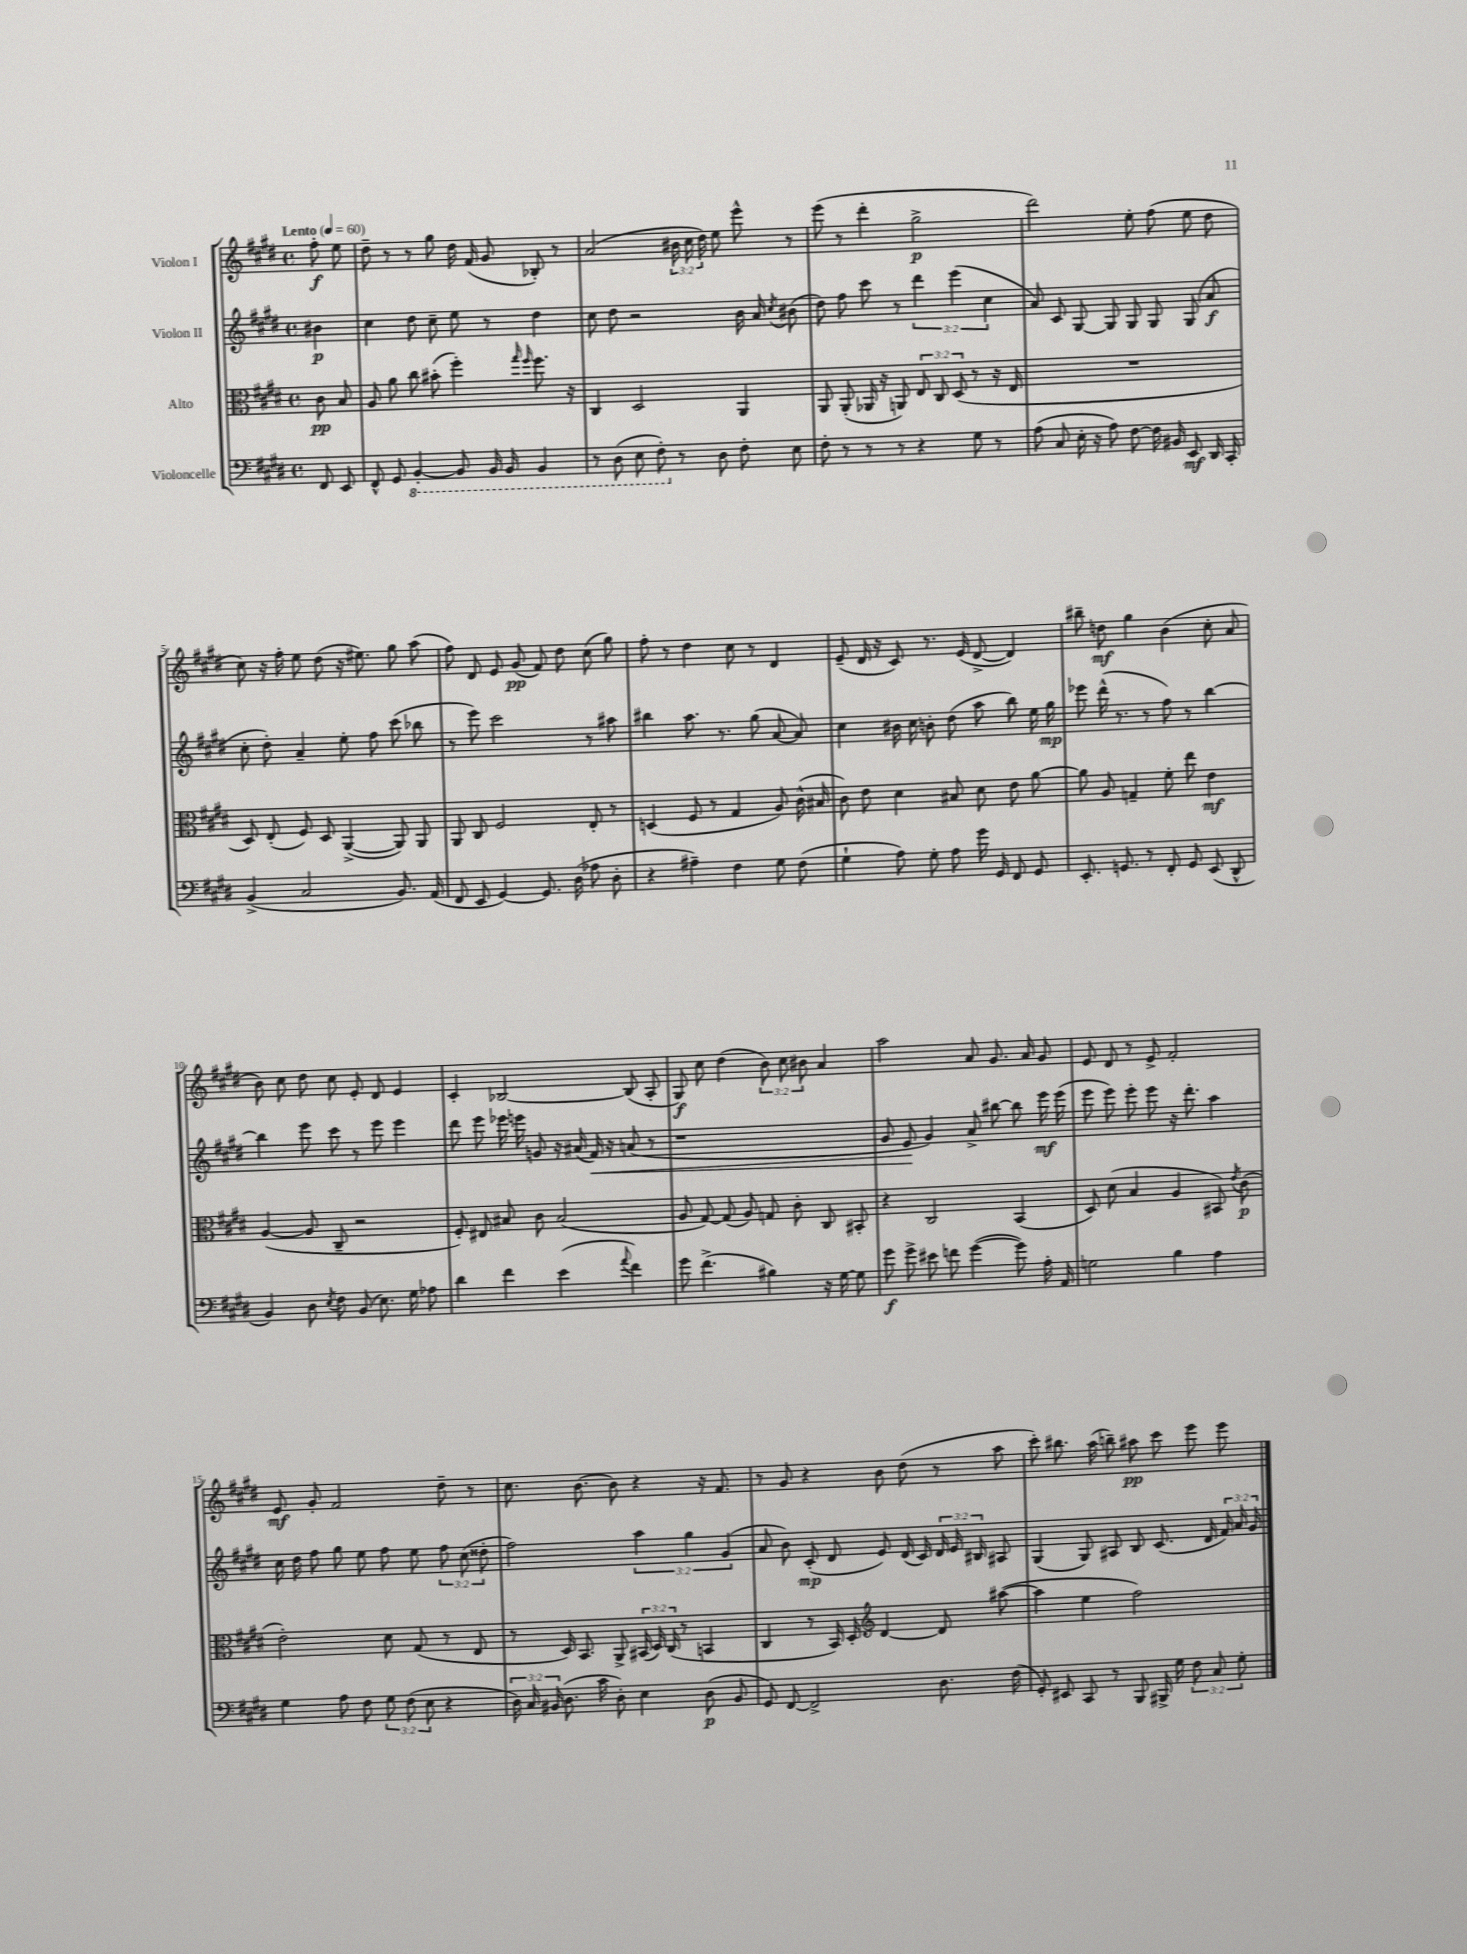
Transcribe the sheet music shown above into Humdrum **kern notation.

**kern	**dynam	**kern	**dynam	**kern	**dynam	**kern	**dynam
*part4	*part4	*part3	*part3	*part2	*part2	*part1	*part1
*staff4	*staff4	*staff3	*staff3	*staff2	*staff2	*staff1	*staff1
*I"Violoncelle	*	*I"Alto	*	*I"Violon II	*	*I"Violon I	*
*clefF4	*	*clefC3	*	*clefG2	*	*clefG2	*
*k[f#c#g#d#]	*	*k[f#c#g#d#]	*	*k[f#c#g#d#]	*	*k[f#c#g#d#]	*
*M4/4	*	*M4/4	*	*M4/4	*	*M4/4	*
*met(c)	*	*met(c)	*	*met(c)	*	*met(c)	*
*MM60	*	*MM60	*	*MM60	*	*MM60	*
=	=	=	=	=	=	=	=
!	!	!	!	!	!	!LO:TX:a:B:t=Lento	!
8FF#/	.	8c#\	pp	4b#X\	p	8ff#'\	f
8EE/	.	8B/	.	.	.	8ee\	.
=1	=1	=1	=1	=1	=1	=1	=1
8FF#^^/	.	8A/	.	4cc#\	.	8dd#~\	.
8GG#/	.	8a\	.	.	.	8r	.
*8ba	*	*	*	*	*	*	*
[4BBB'/	.	8cc#\	.	8dd#\	.	8r	.
.	.	(8b#X'\	.	8cc#~\	.	8gg#\	.
8BBB/]	.	4ff#'\)	.	8ee\	.	16dd#\	.
.	.	.	.	.	.	(16f#/	.
16BBB/	.	.	.	8r	.	8g#/	.
16BBB/	.	.	.	.	.	.	.
.	.	16qqgg#/	.	.	.	.	.
.	.	16qqff#/	.	.	.	.	.
4BBB/	.	8.ff#\	.	4dd#\	.	8B-X'/)	.
.	.	.	.	.	.	8r	.
.	.	16r	.	.	.	.	.
=2	=2	=2	=2	=2	=2	=2	=2
8r	.	4C#/	.	8cc#\	.	(2a/	.
(8DD#\	.	.	.	8dd#\	.	.	.
8EE\	.	2D#/	.	2r	.	.	.
8FF#'\)	.	.	.	.	.	.	.
*X8ba	*	*	*	*	*	*	*
8r	.	.	.	.	.	24b#X\	.
.	.	.	.	.	.	24cc#\	.
.	.	.	.	.	.	24dd#\)	.
8D#\	.	.	.	.	.	8ee\	.
8F#'\	.	4AA/	.	16b\	.	8eee^^\	.
.	.	.	.	16a/	.	.	.
.	.	.	.	8qcc#/	.	.	.
8E\	.	.	.	(8b#X\	.	8r	.
=3	=3	=3	=3	=3	=3	=3	=3
8F#'\	.	8AA/	.	8dd#\)	.	(8eee\	.
8r	.	(8AA'/	.	8ff#\	.	8r	.
8r	.	16AA-X/	.	8ccc#\	.	4ddd#'\	.
.	.	16r	.	.	.	.	.
8r	.	8AAn/)	.	8r	.	.	.
4r	.	12E/	.	6ddd#\	.	2gg#^\	p
.	.	12C#/	.	.	.	.	.
.	.	(12D#/	.	(6eee\	.	.	.
8G#\	.	8r	.	.	.	.	.
.	.	.	.	6cc#\	.	.	.
8r	.	16r	.	.	.	.	.
.	.	16E/	.	.	.	.	.
=4	=4	=4	=4	=4	=4	=4	=4
(8A\	.	1r	.	8a/)	.	2ddd#\)	.
8C#/	.	.	.	8c#/	.	.	.
16E'\	.	.	.	[8G#/	.	.	.
16r	.	.	.	.	.	.	.
8A\)	.	.	.	8G#/]	.	.	.
[8F#\	.	.	.	8G#/	.	8ee'\	.
16F#\]	.	.	.	8G#/	.	(8ff#\	.
16BB#X/	.	.	.	.	.	.	.
8EE/	mf	.	.	(8G#/	.	8ee\	.
16DD#/	.	.	.	8a/	f	8dd#\	.
16CC#'/	.	.	.	.	.	.	.
!!LO:LB:g=z
=5	=5	=5	=5	=5	=5	=5	=5
(4BB^/	.	8D#/)	.	8cc#'\	.	8cc#\)	.
.	.	(8E'/	.	8dd#'\)	.	16r	.
.	.	.	.	.	.	16ff#'\	.
2C#/	.	8F#/)	.	4a~/	.	8ee\	.
.	.	8D#/	.	.	.	(8dd#\	.
.	.	([4AA^/	.	8ee'\	.	16r	.
.	.	.	.	.	.	8.ee#X\)	.
.	.	.	.	8ff#\	.	.	.
8.BB/)	.	8AA/])	.	(8ccc#\	.	8gg#\	.
.	.	8AA/	.	8bb-X\	.	(8aa\	.
(16AA/	.	.	.	.	.	.	.
=6	=6	=6	=6	=6	=6	=6	=6
8FF#/	.	8AA/	.	8r	.	8ff#\)	.
8EE/	.	8C#/	.	8eee\)	.	8d#/	.
[4GG#/)	.	2F#/	.	2ccc#\	.	8e/	.
.	.	.	.	.	.	(8g#/	pp
8.GG#/]	.	.	.	.	.	8f#/)	.
.	.	.	.	.	.	8dd#\	.
(16D#\	.	.	.	.	.	.	.
8A-X\	.	8E'/	.	8r	.	(8cc#\	.
8D#'\	.	8r	.	8aa#X\	.	8gg#\)	.
=7	=7	=7	=7	=7	=7	=7	=7
4r	.	(4Dn/	.	4bb#X\	.	8ff#'\	.
.	.	.	.	.	.	8r	.
4A#X~\)	.	8F#/	.	8.aa\	.	4dd#\	.
.	.	8r	.	.	.	.	.
.	.	.	.	8.r	.	.	.
4F#\	.	4G#/	.	.	.	8cc#\	.
.	.	.	.	(8gg#\	.	8r	.
8G#\	.	8A/)	.	[8a/	.	4d#/	.
(8F#\	.	(16c#^^\	.	8a/])	.	.	.
.	.	16B#X/	.	.	.	.	.
=8	=8	=8	=8	=8	=8	=8	=8
4G#`\	.	8c#\)	.	4cc#\	.	(8e~/	.
.	.	8e\	.	.	.	16d#/	.
.	.	.	.	.	.	16r	.
8A\)	.	4d#\	.	16b#X\	.	8c#/)	.
.	.	.	.	16cc#\	.	.	.
8G#'\	.	.	.	8bn'\	.	8.r	.
8A\	.	8B#X/	.	(8dd#\	.	.	.
.	.	.	.	.	.	(16e/	.
16g#\	.	8d#\	.	8aa\	.	[8d#^/	.
16GG#/	.	.	.	.	.	.	.
8FF#/	.	8e\	.	8bb\)	.	4d#/])	.
8GG#/	.	[8a\	.	16ee\	.	.	.
.	.	.	.	16gg#\	mp	.	.
=9	=9	=9	=9	=9	=9	=9	=9
8.EE'/	.	8a\]	.	8eee-X\	.	8bb#X~\	.
.	.	8A/	.	(16ddd#^^\	.	8ddn\	mf
8.GGn/	.	.	.	8.r	.	.	.
.	.	4Gn~/	.	.	.	4gg#\	.
8r	.	.	.	8r	.	.	.
8FF#'/	.	8f#'\	.	8ff#\)	.	(4b\	.
8GG/	.	8ee\	.	8r	.	.	.
(8EE/	.	4e\	mf	[4bb\	.	8cc#'\	.
8DD#^^/	.	.	.	.	.	8a/	.
!!LO:LB:g=z
=10	=10	=10	=10	=10	=10	=10	=10
4BB/)	.	([4A/	.	4bb\]	.	8b\)	.
.	.	.	.	.	.	8cc#\	.
8D#\	.	8A/]	.	8eee\	.	8dd#\	.
8qE/	.	.	.	.	.	.	.
8F#\	.	8C#~/	.	8ccc#\	.	8cc#\	.
(8BB/	.	2r	.	8r	.	8e'/	.
8.E\)	.	.	.	8eee\	.	8d#/	.
.	.	.	.	4eee\	.	4e/	.
16G#\	.	.	.	.	.	.	.
8A-X\	.	.	.	.	.	.	.
=11	=11	=11	=11	=11	=11	=11	=11
4d#\	.	8F#'/)	.	8ddd#\	.	4c#'/	.
.	.	8E#X/	.	8eee\	.	.	.
4f#\	.	8B#X/	.	16eee-X\	.	[2B-X/	.
.	.	.	.	16eeen\	.	.	.
.	.	8c#\	.	8gn/	.	.	.
(4e\	.	(2B#/	.	16r	.	.	.
.	.	.	.	(16a#X/	.	.	.
!	!	!	!	!	!LO:HP:b	!	!
.	.	.	.	16f#/)	<	.	.
.	.	.	.	16r	.	.	.
8qqa/	.	.	.	.	.	.	.
4f#\)	.	.	.	(8an/	.	(8B-/]	.
.	.	.	.	8r	.	8A'/	.
=12	=12	=12	=12	=12	=12	=12	=12
8g#\	.	8A/	.	1r	.	8G#/)	f
(4.f#^\	.	[8G#/)	.	.	.	8cc#\	.
.	.	(8G#/]	.	.	.	(4dd#\	.
.	.	8A/)	.	.	.	.	.
4B#X\)	.	8Gn/	.	.	.	12b\)	.
.	.	.	.	.	.	12cc#\	.
.	.	8c#'\	.	.	.	.	.
.	.	.	.	.	.	12b#X\	.
16r	.	8C#/	.	.	.	4a/	.
[16G#\	.	.	.	.	.	.	.
8G#\]	.	8BB#X'/	.	.	.	.	.
=13	=13	=13	=13	=13	=13	=13	=13
8g#\	f	4r	.	8g#/	.	2aa\	.
8g#^\	.	.	.	8e/	.	.	.
8e#X\	.	2C#/	.	4g#/)	[	.	.
8fn\	.	.	.	.	.	.	.
([4g#\	.	.	.	8a^/	.	8a/	.
.	.	.	.	[8bb#X\	.	8.g#/	.
8g#\])	.	(4BB/	.	8bb#\]	.	.	.
.	.	.	.	.	.	16a/	.
16A'\	.	.	.	16eee\	mf	8g#/	.
16AA/	.	.	.	(16eee\	.	.	.
=14	=14	=14	=14	=14	=14	=14	=14
2Gn\	.	8D#/)	.	8eee\	.	8e/	.
.	.	(8d#\	.	8eee\)	.	8d#/	.
.	.	4B/	.	8eee'\	.	8r	.
.	.	.	.	8eee\	.	8e^/	.
4B\	.	4A/	.	16r	.	2f#'/	.
.	.	.	.	8.ddd#'\	.	.	.
4A\	.	8BB#X/)	.	4aa\	.	.	.
.	.	8qe/	.	.	.	.	.
.	.	(8c#\	p	.	.	.	.
!!LO:LB:g=z
=15	=15	=15	=15	=15	=15	=15	=15
4G#\	.	2e'\)	.	16cc#\	.	8e/	mf
.	.	.	.	16dd#\	.	.	.
.	.	.	.	8ff#\	.	8g#'/	.
8A\	.	.	.	8gg#\	.	2f#/	.
8F#\	.	.	.	8ee\	.	.	.
12G#\	.	8d#\	.	8ff#\	.	.	.
(12F#\	.	.	.	.	.	.	.
.	.	(8G#/	.	8ee\	.	.	.
12E\	.	.	.	.	.	.	.
4r	.	8r	.	12ff#\	.	8dd#~\	.
.	.	.	.	(12cc#\	.	.	.
.	.	8E/	.	.	.	8r	.
.	.	.	.	12dd##X'\	.	.	.
=16	=16	=16	=16	=16	=16	=16	=16
24D#\)	.	8r	.	2ff#\)	.	8.cc#\	.
24C#/	.	.	.	.	.	.	.
(24BB#X/	.	.	.	.	.	.	.
8.D#\	.	16D#/)	.	.	.	.	.
.	.	8.BB/	.	.	.	[8.b\	.
16c#\	.	.	.	.	.	.	.
8D#'\)	.	8AA^/	.	.	.	8b\]	.
4E\	.	(24BB#X/	.	6aa\	.	4r	.
.	.	24D#/)	.	.	.	.	.
.	.	(24C#/	.	.	.	.	.
.	.	8r	.	.	.	.	.
.	.	.	.	6gg#\	.	.	.
(8D#\	p	4BBn/	.	.	.	16r	.
.	.	.	.	.	.	8.f#/	.
.	.	.	.	(6g#/	.	.	.
8BB#/	.	.	.	.	.	.	.
=17	=17	=17	=17	=17	=17	=17	=17
8GG#/)	.	4C#/	.	8a/	.	8r	.
[8FF#/	.	.	.	8b\)	.	8g#/	.
2FF#^/]	.	8r	.	(8c#'/	mp	4r	.
.	.	16BB/)	.	8d#/	.	.	.
.	.	16D#'/	.	.	.	.	.
*	*	*clefG2	*	*	*	*	*
.	.	[4d#/	.	8e/)	.	8b\	.
.	.	.	.	(16d#/	.	(8dd#\	.
.	.	.	.	16c#/)	.	.	.
8.D#\	.	8d#/]	.	24d#/	.	8r	.
.	.	.	.	24e/	.	.	.
.	.	.	.	24B#X/	.	.	.
.	.	([8aa#X\	.	8A#X/	.	8aa\	.
(16F#\	.	.	.	.	.	.	.
=18	=18	=18	=18	=18	=18	=18	=18
8GG#'/)	.	4aa#\]	.	(4G#/	.	8ccc#'\)	.
8EE#X/	.	.	.	.	.	8.bb#X\	.
8CC#/	.	4ee\	.	8G#/)	.	.	.
.	.	.	.	.	.	(16aa\	.
8r	.	.	.	8A#X/	.	8bbn~\)	.
8BBB/	.	2ff#\)	.	8B/	.	8aa#X\	pp
16BBB#X^/	.	.	.	(8.c#/	.	8ccc#\	.
16G#\	.	.	.	.	.	.	.
12F#\	.	.	.	.	.	8eee\	.
.	.	.	.	16d#/	.	.	.
12C#/	.	.	.	.	.	.	.
.	.	.	.	24f#/)	.	8eee\	.
12G#'\	.	.	.	24a/	.	.	.
.	.	.	.	24g#/	.	.	.
==	==	==	==	==	==	==	==
*-	*-	*-	*-	*-	*-	*-	*-
